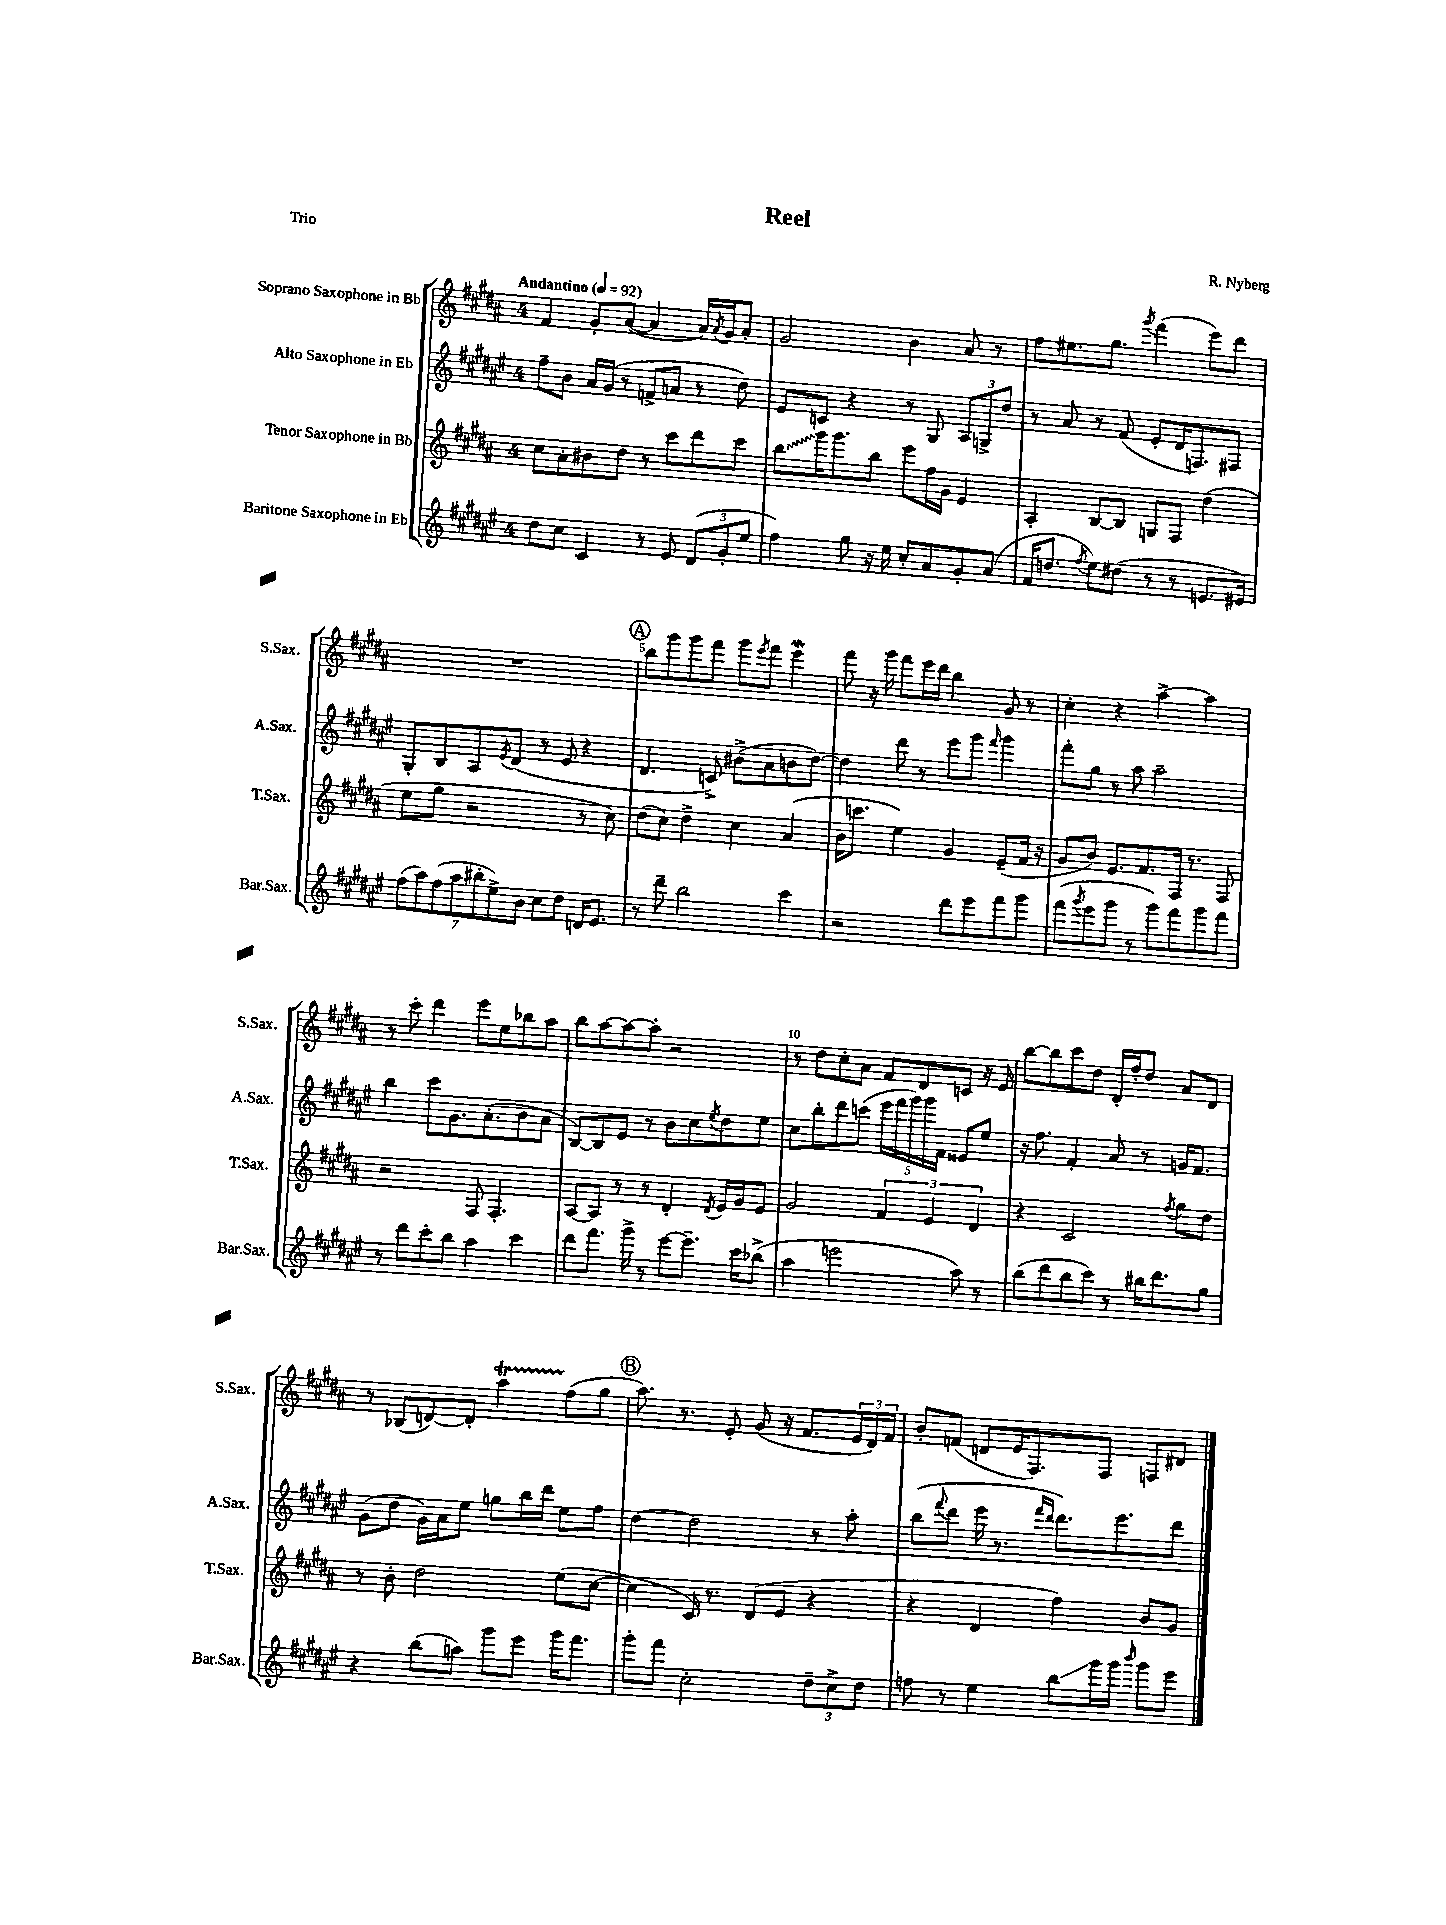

**kern	**kern	**kern	**kern
*staff4	*staff3	*staff2	*staff1
*clefG2	*clefG2	*clefG2	*clefG2
*k[f#c#g#d#a#e#]	*k[f#c#g#d#a#]	*k[f#c#g#d#a#e#]	*k[f#c#g#d#a#]
*M4/4	*M4/4	*M4/4	*M4/4
*MM92	*MM92	*MM92	*MM92
8dd#\L	8cc#\L	8ff#~\L	4f#/
8cc#\J	8a#'\	8b\J	.
4c#/	8b#\	16a#/LL	8g#'/L
.	.	(16g#/JJ	.
.	8dd#\J	8r	([8a#/J
8r	8r	8f^/L	4a#/]
8e#/	8ccc#\L	8a/J	.
(12d#/L	8ddd#\	8r	16a#/LL)
.	.	.	8qa#/
.	.	.	16g#/J
12g#'/	.	.	.
.	8ccc#\J	8dd#\)	8a#'/J
12ee#/J	.	.	.
=	=	=	=
4ff#\)	8bb\L	8e#/L	2g#/
.	16ggg#\K	8c/J	.
.	8.ggg#\	.	.
8gg#\	.	4r	.
16r	8bb\J	.	.
16ee#\	.	.	.
8cc#'/L	8eee\L	8r	4b\
8a#/	16ff#\L	8G#/	.
.	16g#\JJ	.	.
8g#'/	4e/	12A#/L	8a#/
.	.	12G^/	.
(8a#/J	.	.	8r
.	.	12dd#/J	.
=	=	=	=
16f#/LK	4A#'/	8r	8ff#\L
8.dd/J	.	.	.
.	.	8a#/	8.ee#\
8qff#/	.	.	.
8ee#\L)	[8B/L	8r	.
.	.	.	8.gg#\J
(8dd#\J	8B/]J	(8f#/	.
.	.	.	8qggg#/
8r	8G/L	8e#'/L	(4fff#\
8r	8F#/J	16d#/K	.
.	.	8.F/)	.
8.e/L	(4dd#\	.	8eee\L)
.	.	8F#/J	8ddd#\J
16e#/Jk)	.	.	.
=	=	=	=
(14ff#\L	8ee\L	8G#'/L	1r
14aa#\)	.	.	.
.	8gg#\J	8B/	.
(14ff#\	.	.	.
14aa#\	.	.	.
.	2r	8A#/	.
14bb#'\	.	.	.
14ee#^\)	.	.	.
.	.	8qe#/	.
.	.	(8d#/J	.
14b\J	.	.	.
8cc#\L	.	8r	.
8dd#\J	.	8e#/	.
16d/LK	8r	4r	.
8.e#/J	.	.	.
.	8cc#\)	.	.
=	=	=	=
8r	(8dd#\L	4.d#/	8bb\L
8ddd#~\	8cc#\J)	.	8ggg#\
2bb\	4dd#^\	.	8ggg#\
.	.	8c^/)	8fff#\J
.	4cc#\	(8b#^\L	8ggg#\L
.	.	.	8qeee/
.	.	8a#\	8fff#\J
4ccc#\	(4a#/	8b\	4eee\
.	.	[8dd#\J)	.
=	=	=	=
2r	16b\LK	4dd#\]	8fff#\
.	8.ccc\J	.	.
.	.	.	16r
.	.	.	16ggg#\
.	4ee\)	8ddd#\	8fff#\L
.	.	8r	16eee\L
.	.	.	16ddd#\JJ
8ddd#\L	4g#/	8eee#\L	4bb\
8eee#\	.	8ggg#\J	.
.	.	16qqfff#/	.
8fff#\	(8e~/L	4ggg#\	8g#/
8ggg#\J	16f#/Jk	.	8r
.	16r	.	.
=	=	=	=
(8fff#\L	8g#/L	8fff#'\L	4cc#'\
8qggg#/	.	.	.
8eee#\	8b/J)	8gg#\J	.
8ggg#\J	8.e/L	8r	4r
8r	.	8aa#\	.
.	8.f#/	.	.
8ggg#\L)	.	2aa#~\	[4aa#^\
8fff#\	16F#/Jk	.	.
.	8.r	.	.
8ggg#\	.	.	4aa#\]
8fff#\J	8F#/	.	.
=	=	=	=
8r	2r	4bb\	8r
8ddd#\L	.	.	8ccc#'\
8ccc#'\	.	8ccc#\L	4ddd#\
8bb\J	.	8.g#\	.
4aa#\	8F#/	.	8eee\L
.	.	(8.a#'\	.
.	4.F#'/	.	8ee\
4ccc#\	.	8b\	8bb-\
.	.	8a#\J	8aa#\J
=	=	=	=
8ddd#\L	[8A#/L	[8B/L)	8bb\L
8.fff#\J	8A#/]J	8B/]	[8aa#\
.	8r	8e#/J	8aa#\_
16ggg#^\	.	.	.
8r	8r	8r	8aa#'\]J
[8eee#\L	4d#'/	8b\L	2r
8.eee#~\]J	.	8cc#\	.
.	8qd#/	8qee#/	.
.	16e/LL	8dd#\	.
16ccc#\LK	16g#/J	.	.
(8bb-^\J	8e/J	8ee#\J	.
=	=	=	=
4aa#\	2g#/	8cc#\L	8r
.	.	8bb'\	8dd#\L
2eee\	.	8ddd#\	8cc#'\
.	.	(8ccc\J	8a#\J
.	6f#/	20eee#\LL	8f#/L
.	.	20fff#\	.
.	.	20ggg#\)	.
.	.	.	8d#/
.	.	20ggg#\	.
.	6e/	.	.
.	.	20f#\JJ	.
8aa#\)	.	8e##/L	8c/J
.	6d#/	.	.
8r	.	8ee#/J	16r
.	.	.	16e/
=	=	=	=
(8bb\L	4r	16r	[8bb\L
.	.	8.ff#\	.
8ddd#\	.	.	8bb\]
8bb\	2c#/	4f#'/	8ccc#\
8ccc#\J)	.	.	8dd#\J
8r	.	8a#/	16d#'/LL
.	.	.	16ff#'/J
16bb#\LK	.	8r	8dd#/J
8.ddd#\	.	.	.
.	8qff#/	.	.
.	8gg#\L	16g/LK	8a#/L
.	.	8.f#/J	.
8gg#\J	8dd#\J	.	8d#/J
=	=	=	=
4r	8r	(8g#\L	8r
.	8b'\	8dd#\J	(8B-/L
(8bb\L	2dd#\	16g#\LL)	[8d/)
.	.	16a#\J	.
8aa\J)	.	8ee#\J	8d'/]J
8ggg#\L	.	8gg\L	4aa#\
8eee#\J	.	16bb\L	.
.	.	16ddd#\JJ	.
16ggg#\LK	(8ee\L	8ee#\L	(8ff#\L
8.fff#\J	.	.	.
.	[8cc#\J	8ff#\J	8gg#\J
=	=	=	=
8ggg#'\L	4cc#\]	[4dd#\	8.aa#\)
8fff#\J	.	.	.
.	.	.	8.r
2cc#'\	16c#/)	2dd#\]	.
.	8.r	.	.
.	.	.	8e'/
.	(8d#/L	.	(8g#/
.	8e/J	.	16r
.	.	.	8.f#/L
12dd#~\L	4r	8r	.
12cc#^\	.	.	.
.	.	8aa#'\	24e/L
12dd#\J	.	.	24d#/)
.	.	.	24f#/JJ
=	=	=	=
8ff\	4r	(8bb\L	8b'/L
.	.	8qqfff#/	.
8r	.	8ddd#\J	(8f/J
4ee#\	4d#/	16eee#\	8d/L
.	.	8.r	.
.	.	.	16e/K
.	.	.	8.F#/)
.	.	16qqfff#/LL	.
.	.	16qqddd#/JJ	.
8bb\L	4ff#\)	8.ddd#\L)	.
16ggg#\L	.	.	8F#/J
16ggg#\JJ	.	8.eee#\	.
16qqbbb/	.	.	.
8ggg#\L	8b/L	.	8F/L
8eee#\J	8g#/J	8ddd#\J	8d#/J
==	==	==	==
*-	*-	*-	*-
